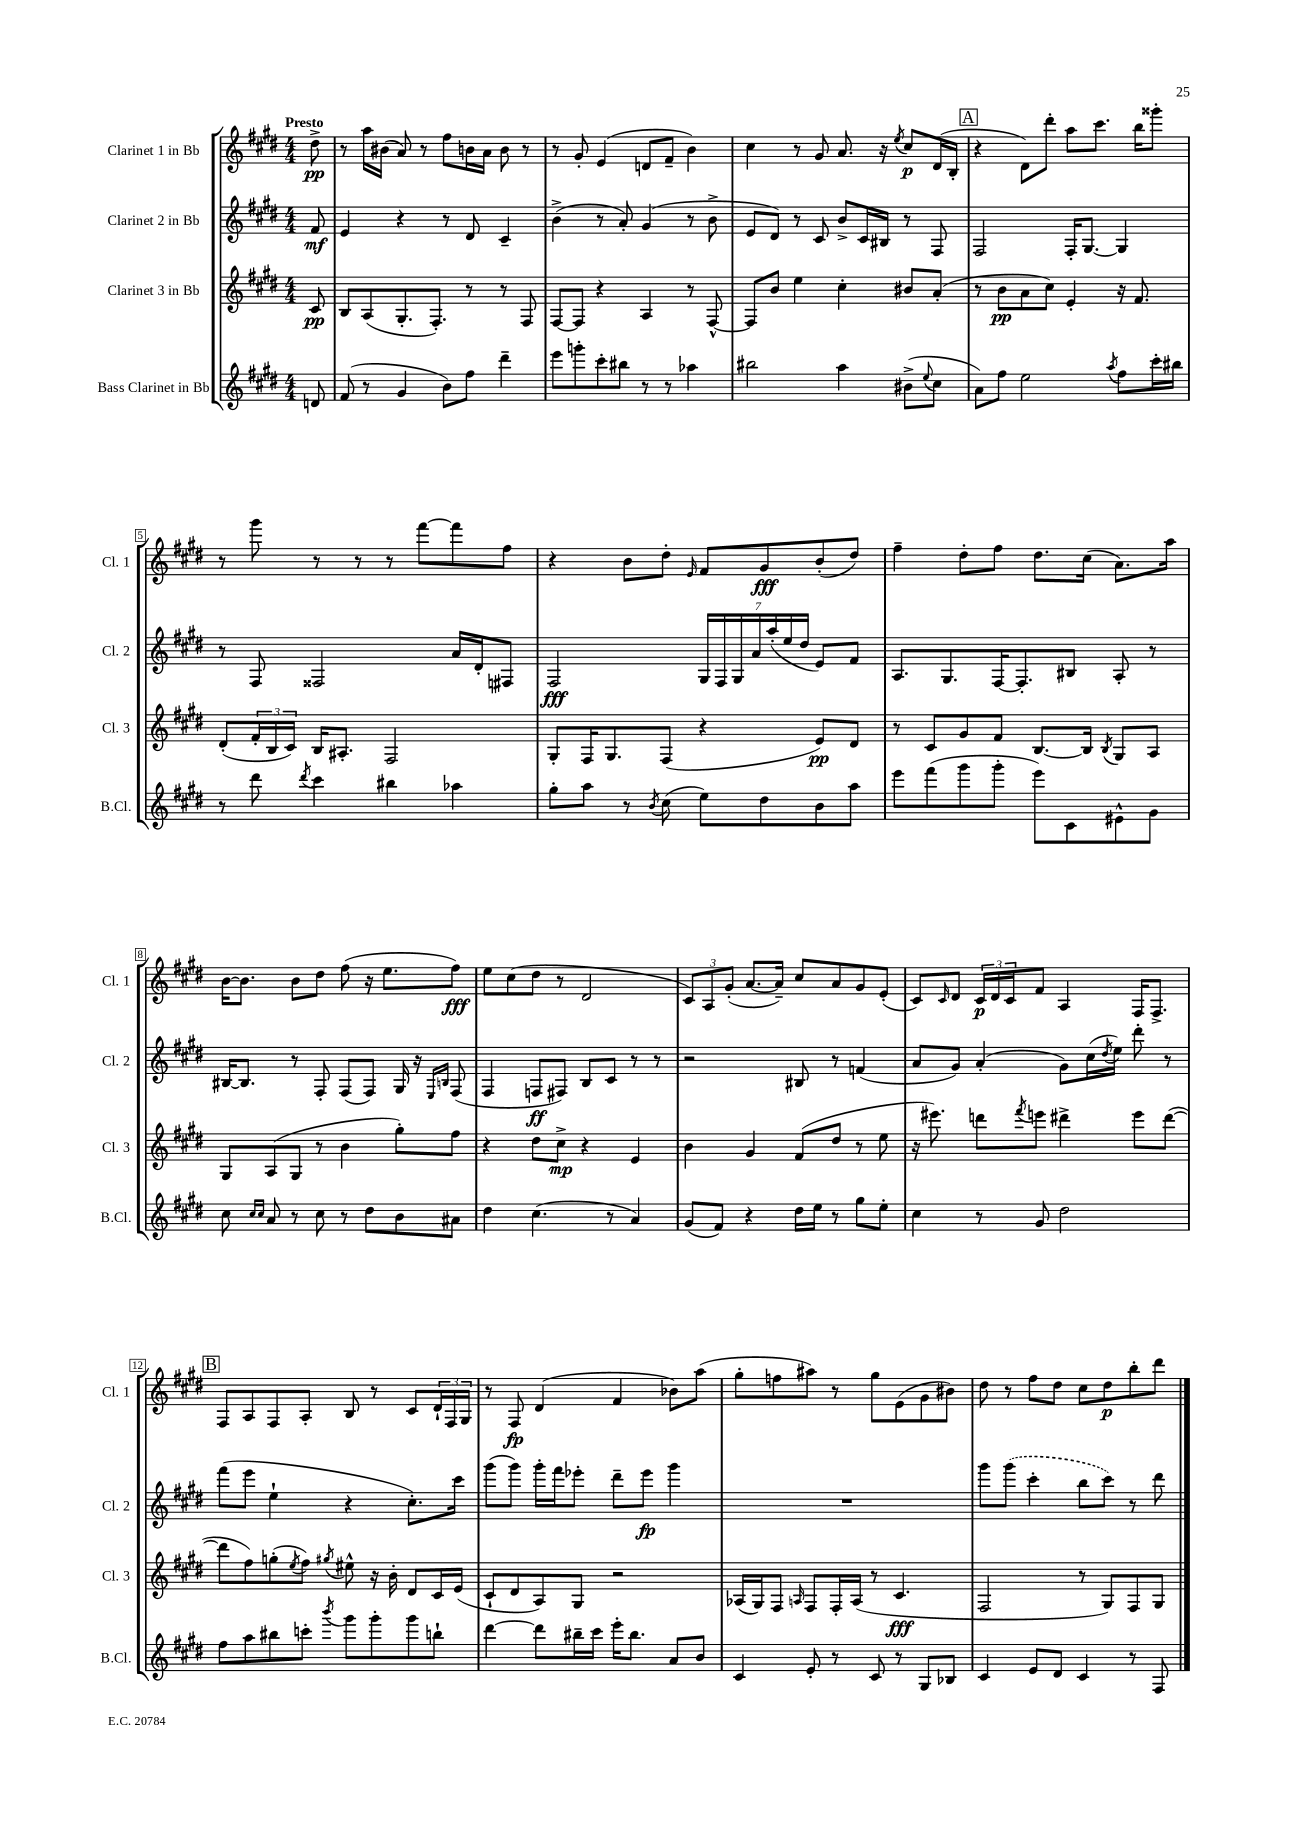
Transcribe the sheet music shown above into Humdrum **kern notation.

**kern	**kern	**dynam	**kern	**dynam	**kern	**dynam
*part4	*part3	*part3	*part2	*part2	*part1	*part1
*staff4	*staff3	*staff3	*staff2	*staff2	*staff1	*staff1
*I"Bass Clarinet in Bb	*I"Clarinet 3 in Bb	*	*I"Clarinet 2 in Bb	*	*I"Clarinet 1 in Bb	*
*I'B.Cl.	*I'Cl. 3	*	*I'Cl. 2	*	*I'Cl. 1	*
*clefG2	*clefG2	*	*clefG2	*	*clefG2	*
*k[f#c#g#d#]	*k[f#c#g#d#]	*	*k[f#c#g#d#]	*	*k[f#c#g#d#]	*
*M4/4	*M4/4	*	*M4/4	*	*M4/4	*
=	=	=	=	=	=	=
!	!	!	!	!	!LO:TX:a:B:t=Presto	!
8dn/	8c#/	pp	8f#/	mf	8dd#^\	pp
=1	=1	=1	=1	=1	=1	=1
(8f#/	8B/L	.	4e/	.	8r	.
8r	(8A/	.	.	.	16aa\LL	.
.	.	.	.	.	(16b#X\JJ	.
4g#/	8.G#'/	.	4r	.	8a/)	.
.	.	.	.	.	8r	.
.	8.F#'/J)	.	.	.	.	.
8b\L)	.	.	8r	.	8ff#\L	.
8ff#\J	8r	.	8d#/	.	16bn\L	.
.	.	.	.	.	16a\JJ	.
4ddd#~\	8r	.	4c#~/	.	8b\	.
.	8F#/	.	.	.	8r	.
=2	=2	=2	=2	=2	=2	=2
8eee\L	[8F#/L	.	(4b^\	.	8r	.
8gggn'\	8F#/J]	.	.	.	8g#'/	.
8ccc#'\	4r	.	8r	.	(4e/	.
8bb#X\J	.	.	8a'/)	.	.	.
8r	4A/	.	(4g#/	.	8dn/L	.
8r	.	.	.	.	8f#~/J	.
4aa-X\	8r	.	8r	.	4b\)	.
.	[8F#^^/	.	8b^\	.	.	.
=3	=3	=3	=3	=3	=3	=3
2bb#X\	8F#/L]	.	8e/L	.	4cc#\	.
.	8b/J	.	8d#/J)	.	.	.
.	4ee\	.	8r	.	8r	.
.	.	.	8c#/	.	8g#/	.
4aa\	4cc#'\	.	8b^/L	.	8.a/	.
.	.	.	16c#/L	.	.	.
.	.	.	16B#X/JJ	.	16r	.
.	.	.	.	.	8qee/	.
(8b#X^\L	8b#X/L	.	8r	.	8cc#/L	p
8qqee/	.	.	.	.	.	.
8cc#\J	(8a'/J	.	8F#/	.	(16d#/L	.
.	.	.	.	.	16B'/JJ	.
!!LO:REH:place=s1:t=A
=4	=4	=4	=4	=4	=4	=4
8a\L)	8r	.	2F#/	.	4r	.
8ff#\J	8b\L	pp	.	.	.	.
2ee\	8a\	.	.	.	8d#\L)	.
.	8cc#\J)	.	.	.	8ddd#'\J	.
.	4e'/	.	16F#'/KL	.	8aa\L	.
.	.	.	[8.G#/J	.	.	.
.	.	.	.	.	8.ccc#\J	.
8qaa/	.	.	.	.	.	.
8ff#\L	16r	.	4G#/]	.	.	.
.	8.f#/	.	.	.	16bb\KL	.
16ccc#'\L	.	.	.	.	8ggg##X'\J	.
16bb#X\JJ	.	.	.	.	.	.
!!LO:LB:g=z
=5	=5	=5	=5	=5	=5	=5
8r	(8d#'/L	.	8r	.	8r	.
8ddd#\	24f#'/L	.	8F#/	.	8ggg#\	.
.	24B/	.	.	.	.	.
.	24c#/JJ)	.	.	.	.	.
8qddd#/	.	.	.	.	.	.
4ccc#\	16B/KL	.	2F##X/	.	8r	.
.	8.A#X'/J	.	.	.	.	.
.	.	.	.	.	8r	.
4bb#X\	2F#/	.	.	.	8r	.
.	.	.	.	.	[8fff#\L	.
4aa-X\	.	.	16a/LL	.	8fff#\]	.
.	.	.	16d#'/J	.	.	.
.	.	.	8F#X/J	.	8ff#\J	.
=6	=6	=6	=6	=6	=6	=6
8gg#'\L	8G#'/L	.	2F#/	fff	4r	.
8aa\J	16F#/K	.	.	.	.	.
.	8.G#/	.	.	.	.	.
8r	.	.	.	.	8b\L	.
8qb/	.	.	.	.	.	.
(8cc#\	(8F#/J	.	.	.	8dd#'\J	.
.	.	.	.	.	16qqe/	.
8ee\L)	4r	.	28G#/LL	.	8f#/L	.
.	.	.	28F#/	.	.	.
.	.	.	28G#/	.	.	.
.	.	.	28a/	.	.	.
8dd#\	.	.	.	.	8g#/	fff
.	.	.	(28aa'/	.	.	.
.	.	.	28ee/	.	.	.
.	.	.	28dd#/JJ	.	.	.
8b\	8e/L)	pp	8e/L)	.	(8b'/	.
8aa\J	8d#/J	.	8f#/J	.	8dd#/J)	.
=7	=7	=7	=7	=7	=7	=7
8eee\L	8r	.	8.A/L	.	4ff#~\	.
(8fff#\	8c#/L	.	.	.	.	.
.	.	.	8.G#/	.	.	.
8ggg#\	8g#/	.	.	.	8dd#'\L	.
8ggg#'\J	8f#/J	.	[16F#/K	.	8ff#\J	.
.	.	.	8.F#'/]	.	.	.
8eee\L)	[8.B/L	.	.	.	8.dd#\L	.
8c#\	.	.	8B#X/J	.	.	.
.	16B/Jk]	.	.	.	(16cc#\Jk	.
.	8qB/	.	.	.	.	.
8e#X^^\	8G#/L	.	8A'/	.	8.a\L)	.
8g#\J	8A/J	.	8r	.	.	.
.	.	.	.	.	16aa\Jk	.
!!LO:LB:g=z
=8	=8	=8	=8	=8	=8	=8
8cc#\	8G#/L	.	[16B#X/KL	.	[16b\KL	.
.	.	.	8.B#/J]	.	8.b\J]	.
16qqcc#/LL	.	.	.	.	.	.
16qqcc#/JJ	.	.	.	.	.	.
8a/	(8A/	.	.	.	.	.
8r	8G#/J	.	8r	.	8b\L	.
8cc#\	8r	.	8F#'/	.	8dd#\J	.
8r	4b\	.	(8F#/L	.	(8ff#\	.
8dd#\L	.	.	8F#/J)	.	16r	.
.	.	.	.	.	8.ee\L	.
8b\	8gg#'\L)	.	16G#/	.	.	.
.	.	.	16r	.	.	.
.	.	.	16qqE/LL	.	.	.
.	.	.	16qqBn/JJ	.	.	.
8a#X\J	8ff#\J	.	(8F#/	.	8ff#\J)	fff
=9	=9	=9	=9	=9	=9	=9
4dd#\	4r	.	4F#/	.	8ee\L	.
.	.	.	.	.	(8cc#\	.
(4.cc#\	8dd#\L	.	8Fn/L	ff	8dd#\J	.
.	8cc#^\J	mp	8F#X/J)	.	8r	.
.	4r	.	8B/L	.	2d#/	.
8r	.	.	8c#/J	.	.	.
4a/)	4e/	.	8r	.	.	.
.	.	.	8r	.	.	.
=10	=10	=10	=10	=10	=10	=10
(8g#/L	4b\	.	2r	.	12c#/L)	.
.	.	.	.	.	12A/	.
8f#/J)	.	.	.	.	.	.
.	.	.	.	.	(12g#'/J	.
4r	4g#/	.	.	.	[8.a/L	.
.	.	.	.	.	16a~/Jk])	.
16dd#\LL	(8f#/L	.	8B#X/	.	8cc#/L	.
16ee\JJ	.	.	.	.	.	.
8r	8dd#/J	.	8r	.	8a/	.
8gg#\L	8r	.	(4fn/	.	8g#/	.
8ee'\J	8ee\	.	.	.	(8e'/J	.
=11	=11	=11	=11	=11	=11	=11
4cc#\	16r	.	8a/L	.	8c#/L)	.
.	8.eee#X\)	.	.	.	.	.
.	.	.	.	.	16qqc#/	.
.	.	.	8g#/J)	.	8d#/J	.
8r	8dddn\L	.	(4a'/	.	24c#/LL	p
.	.	.	.	.	24d#/	.
.	.	.	.	.	24c#/J	.
.	8qfff#/	.	.	.	.	.
8g#/	8eeen\J	.	.	.	8f#/J	.
2dd#\	4ddd#X^\	.	8g#\L)	.	4A/	.
.	.	.	(16cc#\L	.	.	.
.	.	.	8qdd#/	.	.	.
.	.	.	16ee\JJ)	.	.	.
.	8eee\L	.	8ddd#'\	.	16F#/KL	.
.	.	.	.	.	8.F#^/J	.
.	([8ddd#\J	.	8r	.	.	.
!!LO:LB:g=z
!!LO:REH:place=s1:t=B
=12	=12	=12	=12	=12	=12	=12
8ff#\L	8ddd#\L]	.	(8fff#\L	.	8F#/L	.
8aa\	8ff#\)	.	8eee\J	.	8A/	.
8bb#X\	(8ggn'\	.	4ee`\	.	8F#/	.
.	8qee/	.	.	.	.	.
8cccn'\J	8ff#\J)	.	.	.	8A'/J	.
8qbbb/	8qgg#X/	.	.	.	.	.
8ggg#\L	8ee#X^^\	.	4r	.	8B/	.
8ggg#'\	16r	.	.	.	8r	.
.	16b'\	.	.	.	.	.
8ggg#\	8d#/L	.	8.cc#'\L)	.	8c#/L	.
8bbn`\J	16c#/L	.	.	.	24d#`/L	.
.	.	.	.	.	24F#/	.
.	(16e/JJ	.	16ccc#\Jk	.	.	.
.	.	.	.	.	24G#/JJ	.
=13	=13	=13	=13	=13	=13	=13
[4ddd#\	8c#`/L	.	(8ggg#\L	.	8r	.
.	8d#/	.	8ggg#\J)	.	8F#/	fp
8ddd#\L]	8A/)	.	16ggg#'\LL	.	(4d#/	.
.	.	.	16fff#\J	.	.	.
16bb#X~\L	8G#/J	.	8eee-X'\J	.	.	.
16ccc#\JJ	.	.	.	.	.	.
16eee'\KL	2r	.	8ddd#~\L	.	4f#/	.
8.bb#\J	.	.	.	.	.	.
.	.	.	8eee-\J	fp	.	.
8a/L	.	.	4ggg#\	.	8b-X\L)	.
8b/J	.	.	.	.	(8aa\J	.
=14	=14	=14	=14	=14	=14	=14
4c#/	(16A-X/LL	.	1r	.	8gg#'\L	.
.	16G#/J)	.	.	.	.	.
.	8F#/J	.	.	.	8ffn\	.
.	16qqAn/	.	.	.	.	.
8e'/	8F#/L	.	.	.	8aa#X\J)	.
8r	16F#'/L	.	.	.	8r	.
.	(16A/JJ	.	.	.	.	.
8c#/	8r	.	.	.	8gg#\L	.
8r	4.c#/	fff	.	.	(8e\	.
8G#/L	.	.	.	.	8g#\	.
8B-X/J	.	.	.	.	8b#X\J)	.
=15	=15	=15	=15	=15	=15	=15
4c#/	2F#/	.	8ggg#\L	.	8dd#\	.
.	.	.	(8ggg#\J	.	8r	.
8e/L	.	.	4ccc#'\	.	8ff#\L	.
8d#/J	.	.	.	.	8dd#\J	.
4c#/	8r	.	8bb\L	.	8cc#\L	.
.	8G#/L)	.	8ccc#\J)	.	8dd#\	p
8r	8F#/	.	8r	.	8bb'\	.
8F#/	8G#/J	.	8ddd#\	.	8ddd#\J	.
==	==	==	==	==	==	==
*-	*-	*-	*-	*-	*-	*-
